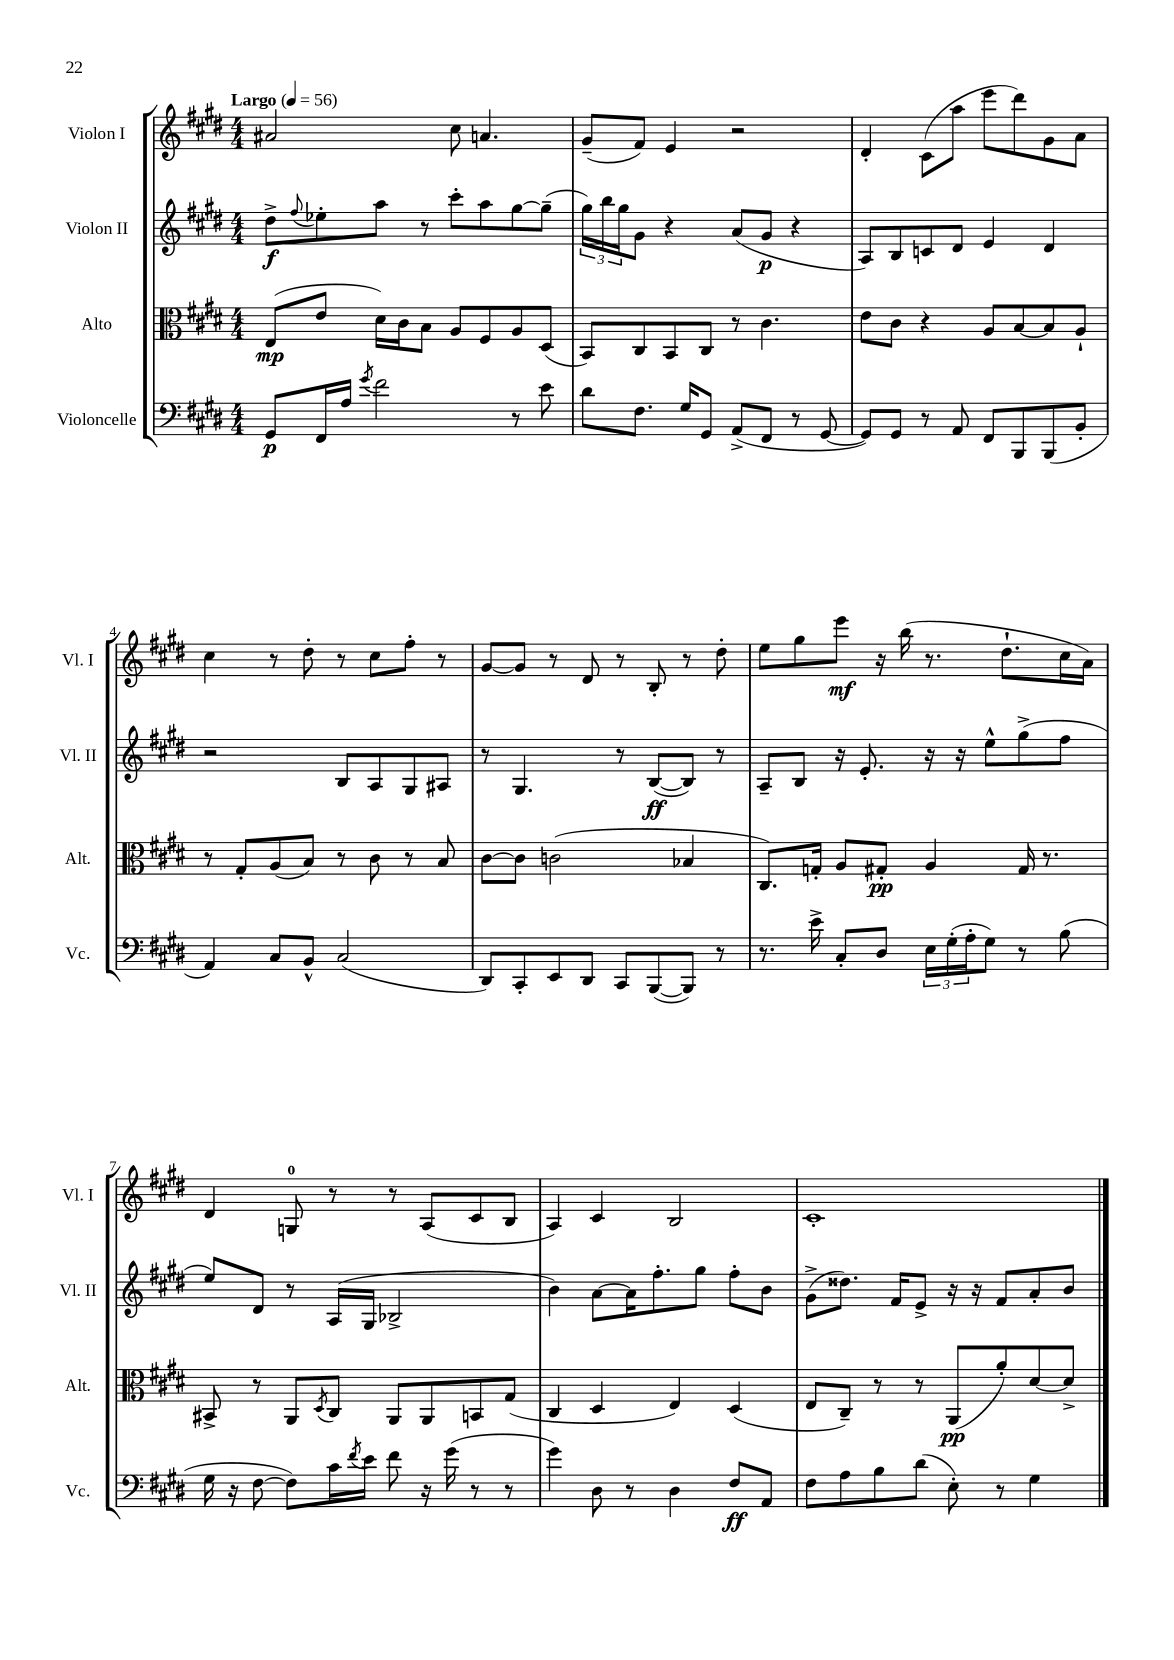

**kern	**dynam	**kern	**dynam	**kern	**dynam	**kern	**dynam
*part4	*part4	*part3	*part3	*part2	*part2	*part1	*part1
*staff4	*staff4	*staff3	*staff3	*staff2	*staff2	*staff1	*staff1
*I"Violoncelle	*	*I"Alto	*	*I"Violon II	*	*I"Violon I	*
*I'Vc.	*	*I'Alt.	*	*I'Vl. II	*	*I'Vl. I	*
*clefF4	*	*clefC3	*	*clefG2	*	*clefG2	*
*k[f#c#g#d#]	*	*k[f#c#g#d#]	*	*k[f#c#g#d#]	*	*k[f#c#g#d#]	*
*M4/4	*	*M4/4	*	*M4/4	*	*M4/4	*
*MM56	*	*MM56	*	*MM56	*	*MM56	*
=1	=1	=1	=1	=1	=1	=1	=1
!	!	!	!	!	!	!LO:TX:a:B:t=Largo	!
8GG#/L	p	(8E/L	mp	8dd#^\L	f	2a#X/	.
.	.	.	.	8qqff#/	.	.	.
16FF#/L	.	8e/J	.	8ee-X'\	.	.	.
16A/JJ	.	.	.	.	.	.	.
8qg#/	.	.	.	.	.	.	.
2f#\	.	16d#\LL)	.	8aa\J	.	.	.
.	.	16c#\J	.	.	.	.	.
.	.	8B\J	.	8r	.	.	.
.	.	8A/L	.	8ccc#'\L	.	8cc#\	.
.	.	8F#/	.	8aa\	.	4.an/	.
8r	.	8A/	.	[8gg#\	.	.	.
8e\	.	(8D#/J	.	(8gg#~\J]	.	.	.
=2	=2	=2	=2	=2	=2	=2	=2
8d#\L	.	8BB/L)	.	24gg#\LL)	.	(8g#~/L	.
.	.	.	.	24bb\	.	.	.
.	.	.	.	24gg#\J	.	.	.
8.F#\J	.	8C#/	.	8g#\J	.	8f#/J)	.
.	.	8BB/	.	4r	.	4e/	.
16G#/KL	.	.	.	.	.	.	.
8GG#/J	.	8C#/J	.	.	.	.	.
(8AA^/L	.	8r	.	(8a/L	.	2r	.
8FF#/J	.	4.c#\	.	8g#/J	p	.	.
8r	.	.	.	4r	.	.	.
[8GG#/	.	.	.	.	.	.	.
=3	=3	=3	=3	=3	=3	=3	=3
8GG#/L])	.	8e\L	.	8A/L)	.	4d#'/	.
8GG#/J	.	8c#\J	.	8B/	.	.	.
8r	.	4r	.	8cn/	.	(8c#\L	.
8AA/	.	.	.	8d#/J	.	8aa\J	.
8FF#/L	.	8A/L	.	4e/	.	8eee\L	.
8BBB/	.	[8B/	.	.	.	8ddd#\)	.
(8BBB/	.	8B/]	.	4d#/	.	8g#\	.
8BB'/J	.	8A`/J	.	.	.	8a\J	.
!!LO:LB:g=z
=4	=4	=4	=4	=4	=4	=4	=4
4AA/)	.	8r	.	2r	.	4cc#\	.
.	.	8G#'/L	.	.	.	.	.
8C#/L	.	(8A/	.	.	.	8r	.
8BB^^/J	.	8B/J)	.	.	.	8dd#'\	.
(2C#/	.	8r	.	8B/L	.	8r	.
.	.	8c#\	.	8A/	.	8cc#\L	.
.	.	8r	.	8G#/	.	8ff#'\J	.
.	.	8B/	.	8A#X/J	.	8r	.
=5	=5	=5	=5	=5	=5	=5	=5
8DD#/L)	.	[8c#\L	.	8r	.	[8g#/L	.
8CC#'/	.	8c#\J]	.	4.G#/	.	8g#/J]	.
8EE/	.	(2cn\	.	.	.	8r	.
8DD#/J	.	.	.	.	.	8d#/	.
8CC#/L	.	.	.	8r	.	8r	.
([8BBB/	.	.	.	([8B/L	ff	8B'/	.
8BBB/J])	.	4B-X/	.	8B/J])	.	8r	.
8r	.	.	.	8r	.	8dd#'\	.
=6	=6	=6	=6	=6	=6	=6	=6
8.r	.	8.C#/L)	.	8A~/L	.	8ee\L	.
.	.	.	.	8B/J	.	8gg#\	.
16e^\	.	16Gn'/Jk	.	.	.	.	.
8C#'/L	.	8A/L	.	16r	.	8eee\J	mf
.	.	.	.	8.e'/	.	.	.
8D#/J	.	8G#X'/J	pp	.	.	16r	.
.	.	.	.	.	.	(16bb\	.
24E\LL	.	4A/	.	16r	.	8.r	.
(24G#'\	.	.	.	.	.	.	.
.	.	.	.	16r	.	.	.
24A'\J	.	.	.	.	.	.	.
8G#\J)	.	.	.	8ee^^\L	.	.	.
.	.	.	.	.	.	8.dd#`\L	.
8r	.	16G#/	.	(8gg#^\	.	.	.
.	.	8.r	.	.	.	.	.
(8B\	.	.	.	8ff#\J	.	16cc#\L	.
.	.	.	.	.	.	16a\JJ)	.
!!LO:LB:g=z
=7	=7	=7	=7	=7	=7	=7	=7
16G#\	.	8BB#X^/	.	8ee/L)	.	4d#/	.
16r	.	.	.	.	.	.	.
[8F#\	.	8r	.	8d#/J	.	.	.
8F#\L])	.	8AA/L	.	8r	.	8Gn/	.
.	.	8qD#/	.	.	.	.	.
16c#\L	.	8C#/J	.	(16A/LL	.	8r	.
8qf#/	.	.	.	.	.	.	.
16e\JJ	.	.	.	16G#/JJ	.	.	.
8f#\	.	8AA/L	.	2B-X^/	.	8r	.
16r	.	8AA/	.	.	.	(8A/L	.
(16g#\	.	.	.	.	.	.	.
8r	.	8BBn/	.	.	.	8c#/	.
8r	.	(8G#/J	.	.	.	8B/J	.
=8	=8	=8	=8	=8	=8	=8	=8
4g#\)	.	4C#/	.	4b\)	.	4A/)	.
8D#\	.	4D#/	.	[8a\L	.	4c#/	.
8r	.	.	.	16a\K]	.	.	.
.	.	.	.	8.ff#'\	.	.	.
4D#\	.	4E/)	.	.	.	2B/	.
.	.	.	.	8gg#\J	.	.	.
8F#/L	ff	(4D#/	.	8ff#'\L	.	.	.
8AA/J	.	.	.	8b\J	.	.	.
=9	=9	=9	=9	=9	=9	=9	=9
8F#\L	.	8E/L	.	(8g#^\L	.	1c#'	.
8A\	.	8C#~/J)	.	8.dd##X\J)	.	.	.
8B\	.	8r	.	.	.	.	.
.	.	.	.	16f#/KL	.	.	.
(8d#\J	.	8r	.	8e^/J	.	.	.
8E'\)	.	(8AA/L	pp	16r	.	.	.
.	.	.	.	16r	.	.	.
8r	.	8a'/)	.	8f#/L	.	.	.
4G#\	.	[8d#/	.	8a'/	.	.	.
.	.	8d#^/J]	.	8b/J	.	.	.
==	==	==	==	==	==	==	==
*-	*-	*-	*-	*-	*-	*-	*-
